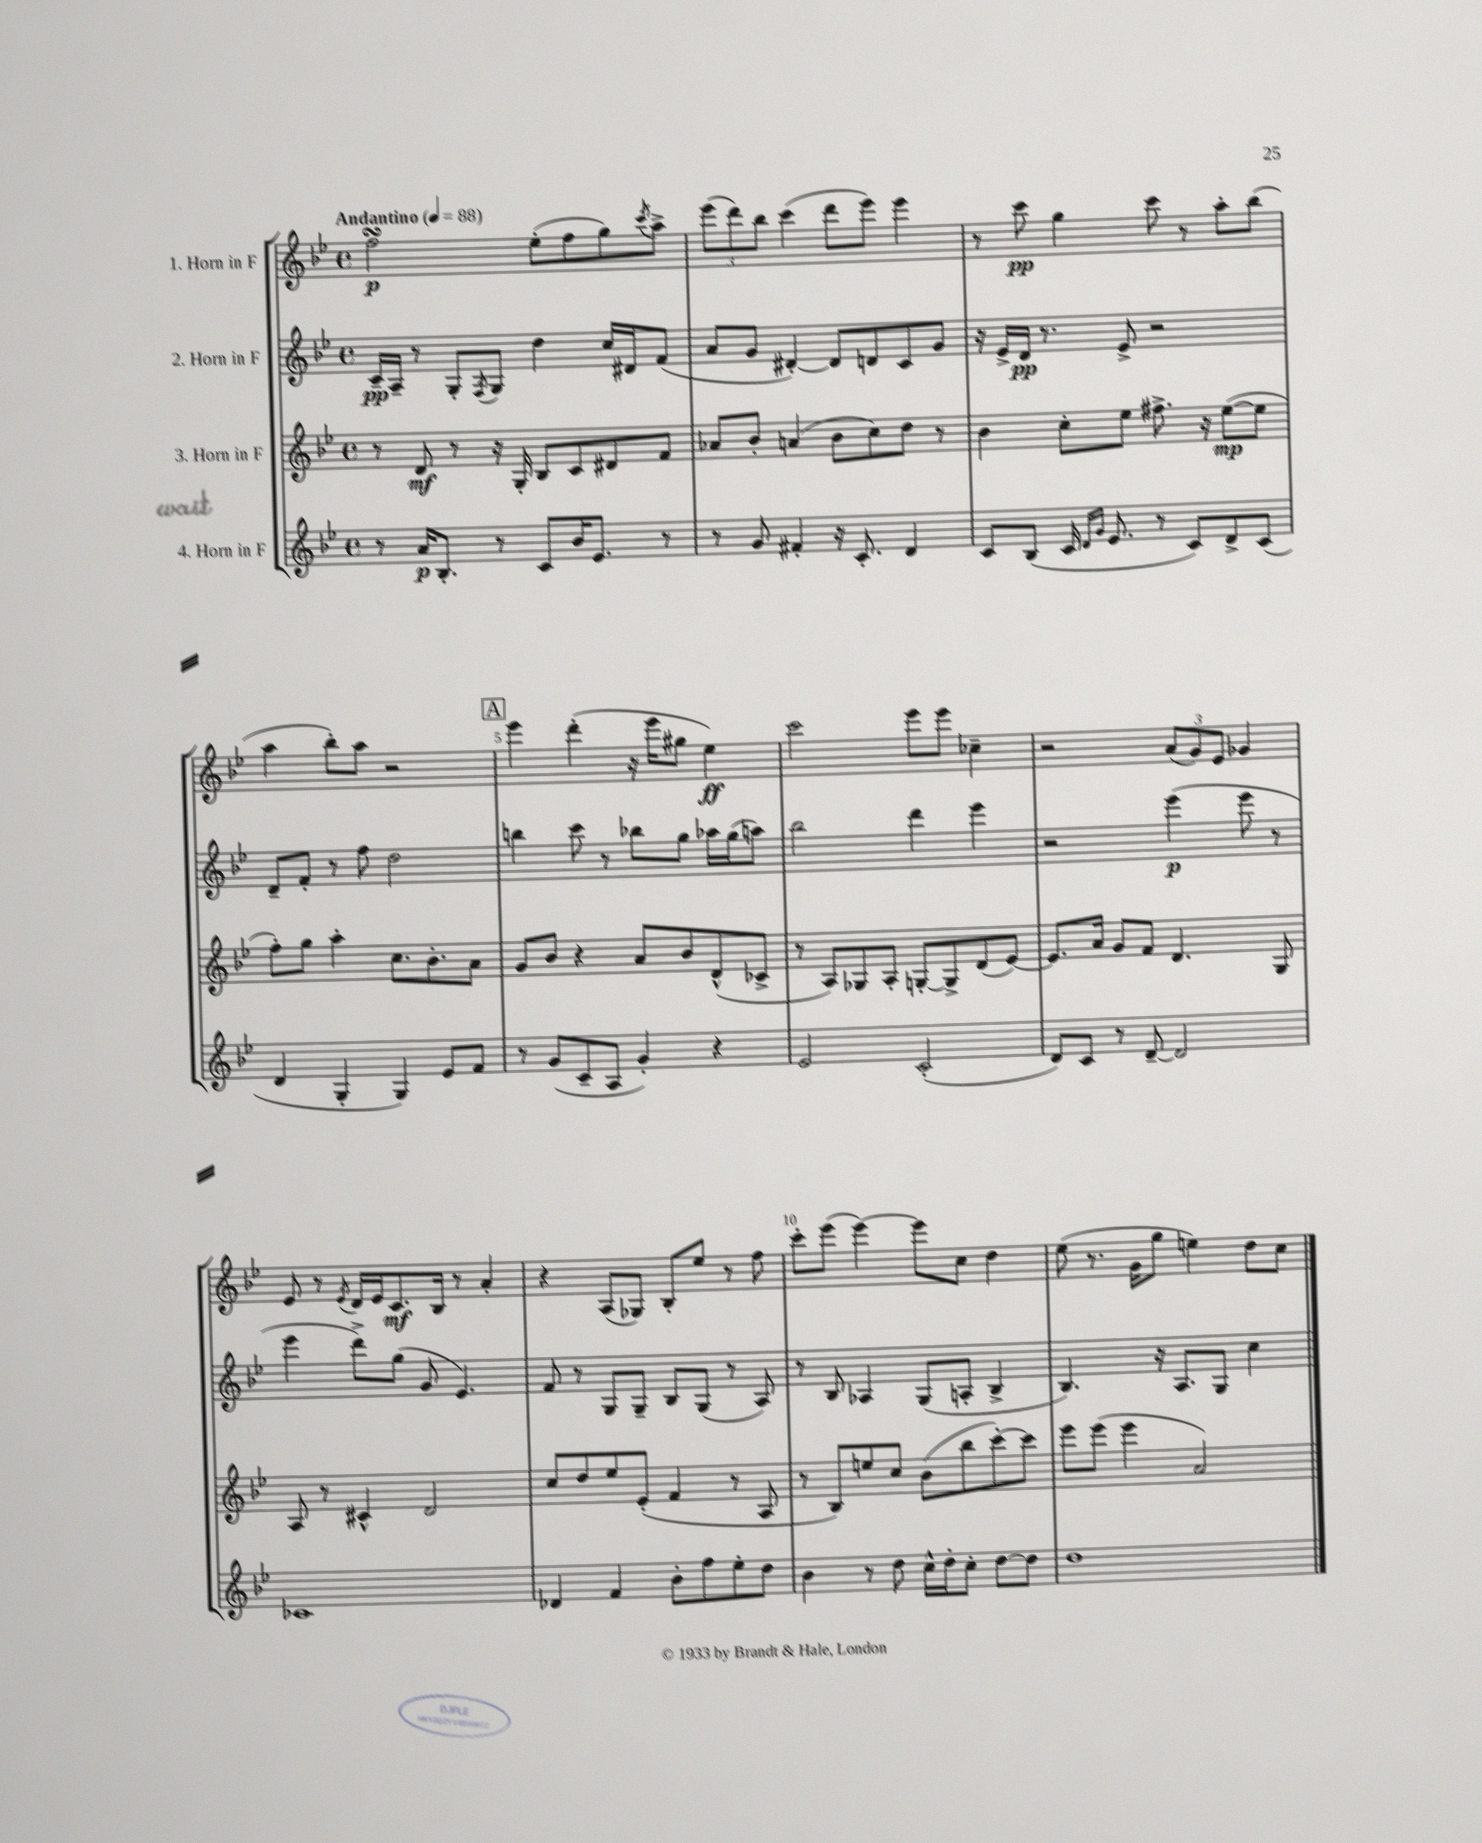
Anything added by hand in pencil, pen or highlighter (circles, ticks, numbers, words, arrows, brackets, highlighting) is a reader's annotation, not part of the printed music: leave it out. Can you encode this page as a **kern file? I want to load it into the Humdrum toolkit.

**kern	**dynam	**kern	**dynam	**kern	**dynam	**kern	**dynam
*part4	*part4	*part3	*part3	*part2	*part2	*part1	*part1
*staff4	*staff4	*staff3	*staff3	*staff2	*staff2	*staff1	*staff1
*I"4. Horn in F	*	*I"3. Horn in F	*	*I"2. Horn in F	*	*I"1. Horn in F	*
*clefG2	*	*clefG2	*	*clefG2	*	*clefG2	*
*k[b-e-]	*	*k[b-e-]	*	*k[b-e-]	*	*k[b-e-]	*
*M4/4	*	*M4/4	*	*M4/4	*	*M4/4	*
*met(c)	*	*met(c)	*	*met(c)	*	*met(c)	*
*MM88	*	*MM88	*	*MM88	*	*MM88	*
=1	=1	=1	=1	=1	=1	=1	=1
!	!	!	!	!	!	!LO:TX:a:B:t=Andantino	!
8r	.	8r	.	16c~/LL	pp	2ffsSSS\	p
.	.	.	.	16A~/JJ	.	.	.
16a/KL	p	8d/	mf	8r	.	.	.
8.B-'/J	.	.	.	.	.	.	.
.	.	8r	.	8G'/L	.	.	.
.	.	.	.	8qF/	.	.	.
8r	.	16r	.	8G/J	.	.	.
.	.	16G'/	.	.	.	.	.
8c/L	.	8B-/L	.	4dd\	.	(8ee-'\L	.
16b-/K	.	8c/	.	.	.	8ff\	.
8.e-/J	.	.	.	.	.	.	.
.	.	8d#X/	.	16cc/LL	.	8gg\)	.
.	.	.	.	16d#X/J	.	.	.
.	.	.	.	.	.	8qccc/	.
8r	.	8f/J	.	(8f/J	.	8aa^\J	.
=2	=2	=2	=2	=2	=2	=2	=2
8r	.	8a-X/L	.	8a/L	.	(12eee-\L	.
.	.	.	.	.	.	12ddd\)	.
8g/	.	8b-'/J	.	8g/J	.	.	.
.	.	.	.	.	.	12bb-\J	.
4f#X'/	.	(4an/	.	[4d#X'/)	.	(4ccc\	.
16r	.	8b-\L	.	8d#/L]	.	8ddd\L	.
8.c'/	.	.	.	.	.	.	.
.	.	8cc\)	.	8dn/	.	8eee-\J)	.
4d/	.	8dd\J	.	8c/	.	4eee-\	.
.	.	8r	.	8g/J	.	.	.
=3	=3	=3	=3	=3	=3	=3	=3
8c/L	.	4b-\	.	16r	.	8r	.
.	.	.	.	16e-^/LL	.	.	.
(8B-/J	.	.	.	16d/JJ	pp	8ccc\	pp
.	.	.	.	8.r	.	.	.
16c/	.	8cc'\L	.	.	.	4gg\	.
16qqd/LL	.	.	.	.	.	.	.
16qqg/JJ	.	.	.	.	.	.	.
8.e-/	.	.	.	.	.	.	.
.	.	8ee-\J	.	8e-^/	.	.	.
8r	.	8.ff#X^\	.	2r	.	8ccc\	.
8c/L)	.	.	.	.	.	8r	.
.	.	16r	.	.	.	.	.
8d^/	.	([8ee-\L	mp	.	.	8aa'\L	.
(8c/J	.	8ee-\J]	.	.	.	(8bb-\J	.
!!LO:LB:g=z
=4	=4	=4	=4	=4	=4	=4	=4
4d/	.	8ff'\L)	.	8d~/L	.	4aa\	.
.	.	8gg\J	.	8f'/J	.	.	.
4G'/	.	4aa'\	.	8r	.	8bb-'\L)	.
.	.	.	.	8ff\	.	8aa\J	.
4G/)	.	8.cc\L	.	2dd\	.	2r	.
.	.	8.b-'\	.	.	.	.	.
8e-/L	.	.	.	.	.	.	.
8f/J	.	8a\J	.	.	.	.	.
!!LO:REH:place=s1:t=A
=5	=5	=5	=5	=5	=5	=5	=5
8r	.	8g/L	.	4bbn\	.	4eee-\	.
(8g/L	.	8b-/J	.	.	.	.	.
8c~/	.	4r	.	8ccc\	.	(4ddd'\	.
8A/J	.	.	.	8r	.	.	.
4g'/)	.	8a/L	.	8bb-X\L	.	16r	.
.	.	.	.	.	.	16eee-\KL	.
.	.	8b-/	.	8gg\J	.	8gg#X\J	.
4r	.	(8d^^/	.	16aa-X\LL	.	4ee-\)	ff
.	.	.	.	(16gg\J	.	.	.
.	.	8c-X^/J	.	8aan\J)	.	.	.
=6	=6	=6	=6	=6	=6	=6	=6
2e-/	.	8r	.	2bb-\	.	2ccc\	.
.	.	8A/L)	.	.	.	.	.
.	.	8G-X/	.	.	.	.	.
.	.	8A'/J	.	.	.	.	.
(2c'/	.	[8Gn'/L	.	4ddd\	.	8eee-\L	.
.	.	8G^/]	.	.	.	8eee-\J	.
.	.	(8d/	.	4eee-\	.	4cc-X~\	.
.	.	[8e-/J)	.	.	.	.	.
=7	=7	=7	=7	=7	=7	=7	=7
8d/L)	.	8.e-/L]	.	2r	.	2r	.
8c/J	.	.	.	.	.	.	.
.	.	16a/Jk	.	.	.	.	.
8r	.	8g/L	.	.	.	.	.
[8d~/	.	8f/J	.	.	.	.	.
2d/]	.	4.d/	.	(4eee-\	p	(12a/L	.
.	.	.	.	.	.	12g/)	.
.	.	.	.	.	.	12e-/J	.
.	.	.	.	8eee-\	.	4g-X/	.
.	.	8G/	.	8r	.	.	.
!!LO:LB:g=z
=8	=8	=8	=8	=8	=8	=8	=8
1c-X	.	8A/	.	4eee-\	.	8e-/	.
.	.	8r	.	.	.	8r	.
.	.	.	.	.	.	8qe-/	.
.	.	4c#X^^/	.	8ddd^\L)	.	16d/LL	.
.	.	.	.	.	.	16e-/J	.
.	.	.	.	(8gg\J	.	8.c/	mf
.	.	2d/	.	8g/	.	.	.
.	.	.	.	.	.	16B-/Jk	.
.	.	.	.	4.e-/)	.	8r	.
.	.	.	.	.	.	4a'/	.
=9	=9	=9	=9	=9	=9	=9	=9
4d-X/	.	8cc/L	.	8f/	.	4r	.
.	.	8dd/	.	8r	.	.	.
4f/	.	8ee-/	.	8G/L	.	(8A/L	.
.	.	(8e-'/J	.	8G~/J	.	8G-X/J)	.
8b-'\L	.	4f/	.	8B-/L	.	8B-'/L	.
8ff\	.	.	.	(8G/J	.	8ee-/J	.
8ee-'\	.	8r	.	8r	.	8r	.
8dd\J	.	8A/	.	8A/)	.	8ff\	.
=10	=10	=10	=10	=10	=10	=10	=10
4b-\	.	8r	.	8r	.	8ccc'\L	.
.	.	8B-/L)	.	8B-/	.	(8eee-\J	.
8r	.	8een/	.	4A-X/	.	[4eee-\)	.
8dd\	.	8cc/J	.	.	.	.	.
16cc^^\LL	.	(8b-\L	.	(8G/L	.	8eee-\L]	.
16dd'\J	.	.	.	.	.	.	.
8cc'\J	.	8bb-\	.	8An'/J	.	8cc\J	.
[8dd\L	.	[8ccc'\)	.	4B-^/	.	4dd\	.
8dd\J]	.	8ccc\J]	.	.	.	.	.
=11	=11	=11	=11	=11	=11	=11	=11
1dd	.	8eee-\L	.	4.B-/)	.	(8ee-\	.
.	.	(8eee-\J	.	.	.	8.r	.
.	.	4eee-\	.	.	.	.	.
.	.	.	.	.	.	16g\KL	.
.	.	.	.	16r	.	8gg\J	.
.	.	.	.	8.A/L	.	.	.
.	.	2a/)	.	.	.	4een\)	.
.	.	.	.	8G/J	.	.	.
.	.	.	.	4cc\	.	8dd\L	.
.	.	.	.	.	.	8cc\J	.
==	==	==	==	==	==	==	==
*-	*-	*-	*-	*-	*-	*-	*-
